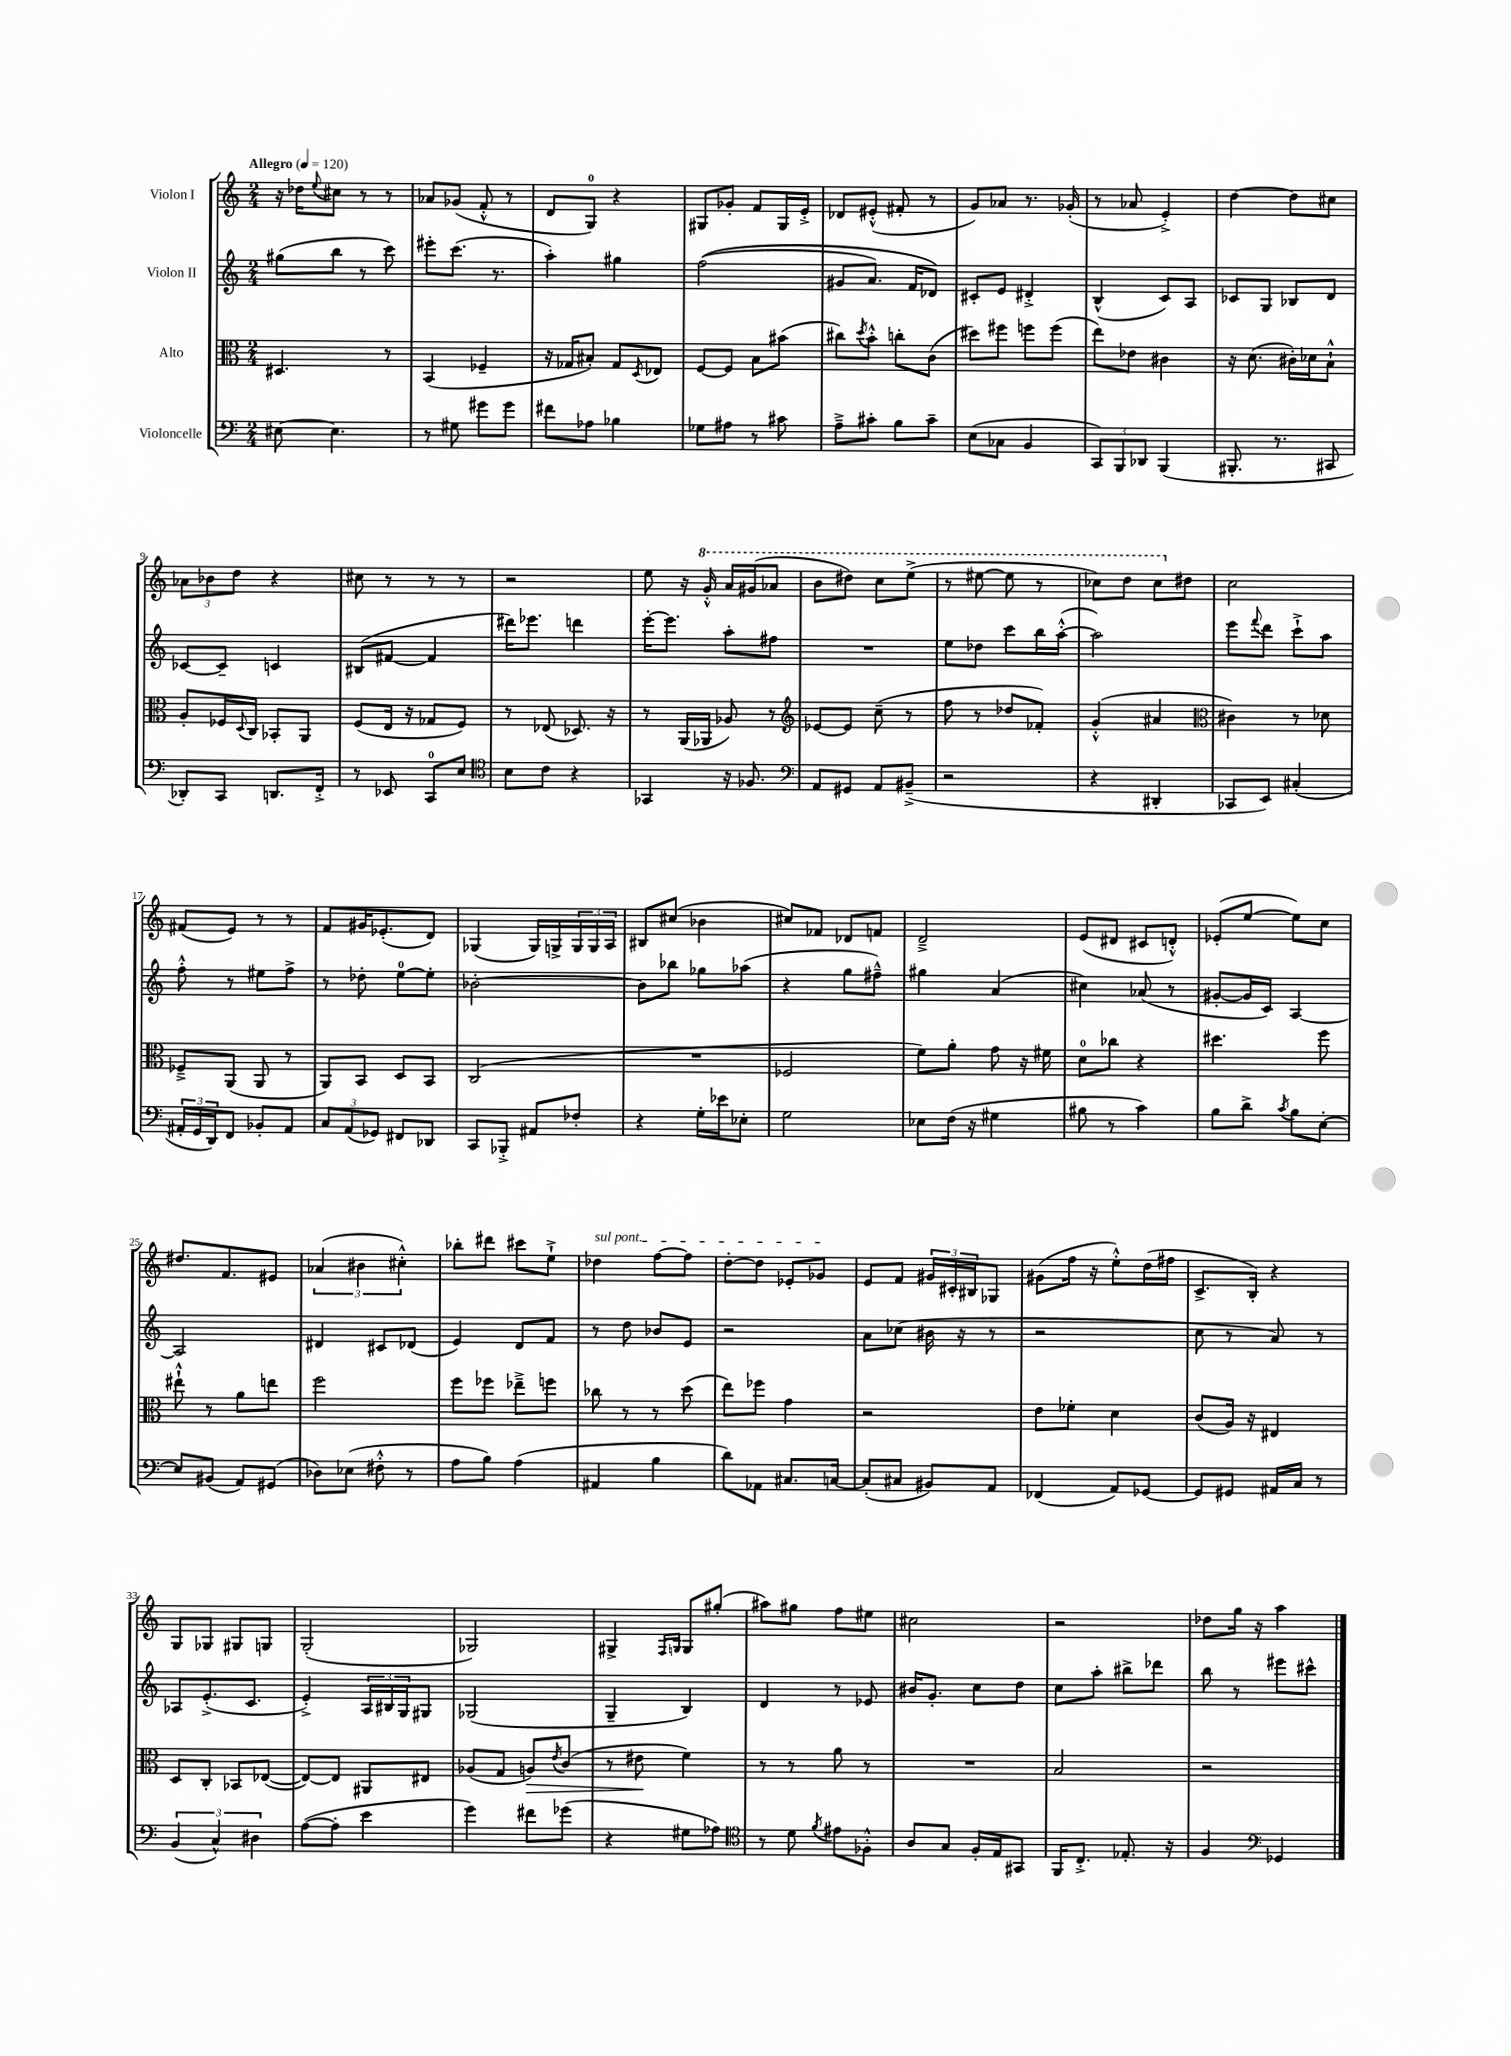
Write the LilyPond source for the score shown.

<<
\new StaffGroup <<
\new Staff = "s0" \with { instrumentName = "Violon I" } {
    \clef treble \key c \major \numericTimeSignature \time 2/4 \tempo "Allegro" 4 = 120
    r16 des''16 \appoggiatura { e''8 } cis''8 r8 r8 |
    aes'8 ges'8( f'8-.-^ r8 |
    d'8 g8-0) r4 |
    gis8 ges'8-. f'8 gis16 e'16-.-> |
    des'8 eis'8-.-^( fis'8-. r8 |
    g'8) aes'8 r8. ges'16-.( |
    r8 aes'8 e'4-.->) |
    d''4~ d''8 cis''8 |
    \tuplet 3/2 { aes'8 bes'8 d''8 } r4 |
    cis''8 r8 r8 r8 |
    r2 |
    e''8 r16 \ottava #1 g''16-.-^ a''16 gis''16( aes''8 |
    b''8 dis'''8) c'''8 e'''8->( |
    r8 eis'''8~ eis'''8 r8 |
    ces'''8) d'''8 ces'''8 \ottava #0 dis''8 |
    c''2 |
    fis'8( e'8) r8 r8 |
    f'8 gis'16 ees'8.-.( d'8) |
    ges4( ges16) g16-> \tuplet 3/2 { g16 g16 a16 } |
    bis8 cis''8( bes'4 |
    cis''8) fes'8 des'8 f'8 |
    d'2---> |
    e'8( dis'8 cis'8 d'8-.-^) |
    ees'8-.( e''8~ e''8) c''8 |
    dis''8. f'8. eis'8 |
    \tuplet 3/2 { aes'4( bis'4 cis''4-.-^) } |
    bes''8-. dis'''8 cis'''8 e''8-!-> |
    \once \override TextSpanner.bound-details.left.text = \markup { \italic "sul pont." } des''4\startTextSpan f''8~ f''8 |
    d''8~-. d''8 ees'8-. ges'8\stopTextSpan |
    e'8 f'8 \tuplet 3/2 { gis'16 cis'16-. bis16 } ges8 |
    gis'8( f''16 r16 e''8-.-^) d''16( fis''16 |
    c'8.-> b16-.) r4 |
    g8 ges8 gis8 g8 |
    g2-.( |
    ges2) |
    gis4-> \grace { f16 g16 } g8 gis''8-.( |
    ais''8) gis''8 f''8 eis''8 |
    cis''2 |
    r2 |
    des''8 g''16 r16 a''4 \bar "|." |
}
\new Staff = "s1" \with { instrumentName = "Violon II" } {
    \clef treble \key c \major \numericTimeSignature \time 2/4
    gis''8( b''8 r8 c'''8) |
    eis'''8-. c'''8.( r8. |
    a''4-.) gis''4 |
    f''2(\( |
    gis'8 a'8.) f'16 des'8\) |
    cis'8-. e'8 dis'4-.-> |
    b4-^( c'8) a8 |
    ces'8 g8 bes8 d'8 |
    ces'8~ ces'8-- c'4 |
    bis8( fis'8~ fis'4 |
    dis'''16) ees'''8. d'''4 |
    e'''16~-. e'''8. a''8-. fis''8 |
    R2 |
    e''8 des''8 c'''8 b''16 a''16~-.-^( |
    a''2) |
    e'''8 \appoggiatura { f'''8 } d'''8 c'''8-!-> a''8 |
    f''8-.-^ r8 eis''8 f''8-> |
    r8 des''8-. e''8-0~ e''8-. |
    bes'2~-. |
    bes'8 bes''8 ges''8 aes''8( |
    r4 g''8 fis''8---^) |
    gis''4 a'4( |
    cis''4) aes'8( r8 |
    gis'8~-. gis'16 c'16) a4~ |
    a2 |
    dis'4 cis'8 des'8( |
    e'4) d'8 f'8 |
    r8 d''8 bes'8 e'8 |
    r2 |
    a'8 ces''8( bis'16 r16 r8 |
    r2 |
    c''8 r8 a'8) r8 |
    aes8 e'8.-.->( c'8. |
    e'4-.->) \tuplet 3/2 { a16 bis16 g16 } gis8 |
    ges2( |
    g4-- b4) |
    d'4 r8 ees'8 |
    bis'16 g'8.-. c''8 d''8 |
    c''8 a''8-. bis''8-> des'''8 |
    b''8 r8 eis'''8 cis'''8-^ \bar "|." |
}
\new Staff = "s2" \with { instrumentName = "Alto" } {
    \clef alto \key c \major \numericTimeSignature \time 2/4
    dis4. r8 |
    b,4( fes4-- |
    r16 ges16 bis8-.) ges8 \acciaccatura { d8 } ees8 |
    f8~ f8 b8 bis'8( |
    cis''8) \acciaccatura { d''8 } b'8-.-^ c''8-. c'8( |
    dis''8) fis''8 f''8 f''8( |
    e''8) ees'8 cis'4 |
    r16 d'8.( cis'16-.) des'16 b8-!-^ |
    a8-. fes16 \appoggiatura { d8 } c16 bes,8-. a,8 |
    f8( e16 r16 ges8 f8) |
    r8 ees8( des8.) r16 |
    r8 a,16( aes,16 aes8) r8 |
    \clef treble ees'8~ ees'8 c''8--( r8 |
    f''8 r8 des''8 fes'8-.) |
    g'4-.-^( ais'4 |
    \clef alto cis'4) r8 des'8 |
    fes8---> a,8( a,8 r8 |
    a,8) b,8 d8 b,8 |
    c2( |
    R2 |
    fes2 |
    f'8) a'8-. g'8 r16 fis'16 |
    d'8-0 ces''8 r4 |
    dis''4. f''8 |
    eis''8-!-^ r8 a'8 e''8 |
    f''2 |
    f''8 fes''8 ees''8---> f''8 |
    ces''8 r8 r8 d''8( |
    e''8) fes''8 g'4 |
    r2 |
    e'8 fes'8-. d'4 |
    c'8( a16) r16 eis4 |
    d8 c8-. bes,8 ees8~( |
    ees8~) ees8 ais,8 eis8 |
    aes8( g8 a8\>) \acciaccatura { e'8 } c'8( |
    r8 eis'8\! f'4) |
    r8 r8 a'8 r8 |
    R2 |
    b2 |
    r2 \bar "|." |
}
\new Staff = "s3" \with { instrumentName = "Violoncelle" } {
    \clef bass \key c \major \numericTimeSignature \time 2/4
    eis8~ eis4. |
    r8 gis8 gis'8 gis'8 |
    fis'8 aes8 bes4 |
    ges8 ais8 r8 cis'8 |
    a8---> cis'8-. b8 cis'8-- |
    e8( ces8 b,4 |
    \tuplet 3/2 { c,8) b,,8 des,8 } b,,4( |
    bis,,8.-. r8. cis,8 |
    des,8-.) c,8 d,8. f,16-.-> |
    r8 ees,8 c,8-0 e8 |
    \clef tenor b8 c'8 r4 |
    ges,4 r16 fes8. |
    \clef bass a,8 gis,8 a,8 bis,8--->( |
    r2 |
    r4 dis,4-. |
    ces,8 e,8) cis4-.( |
    \tuplet 3/2 { ais,16-. g,16 d,16) } f,8 bes,8-. ais,8 |
    \tuplet 3/2 { c8 a,8( ges,8) } fis,8 des,8 |
    c,8 bes,,8-.-> ais,8 fes8-. |
    r4 g16-. ees'16 ees8-. |
    g2 |
    ees8 f16( r16 gis4 |
    bis8 r8 c'4) |
    b8 d'8-> \acciaccatura { c'8 } b8 e8~-. |
    e8 bis,8( a,8) gis,8( |
    des8) ees8( fis8-.-^ r8 |
    a8 b8) a4( |
    ais,4 b4 |
    d'8) aes,8 cis8. c16~ |
    c8-.( cis8 bis,8) a,8 |
    fes,4( a,8) ges,8~ |
    ges,8 gis,8 ais,16 c16 r8 |
    \tuplet 3/2 { b,4( c4-^) dis4 } |
    a8~( a8-. e'4 |
    g'4) fis'8 ges'8( |
    r4 gis8 aes8) |
    \clef tenor r8 d'8 \acciaccatura { f'8 } eis'8 fes8-.-^ |
    a8 g8 f16-. e16 gis,8 |
    f,16 c8.-.-> ees8.-. r16 |
    f4 \clef bass ges,4 \bar "|." |
}
>>
>>
